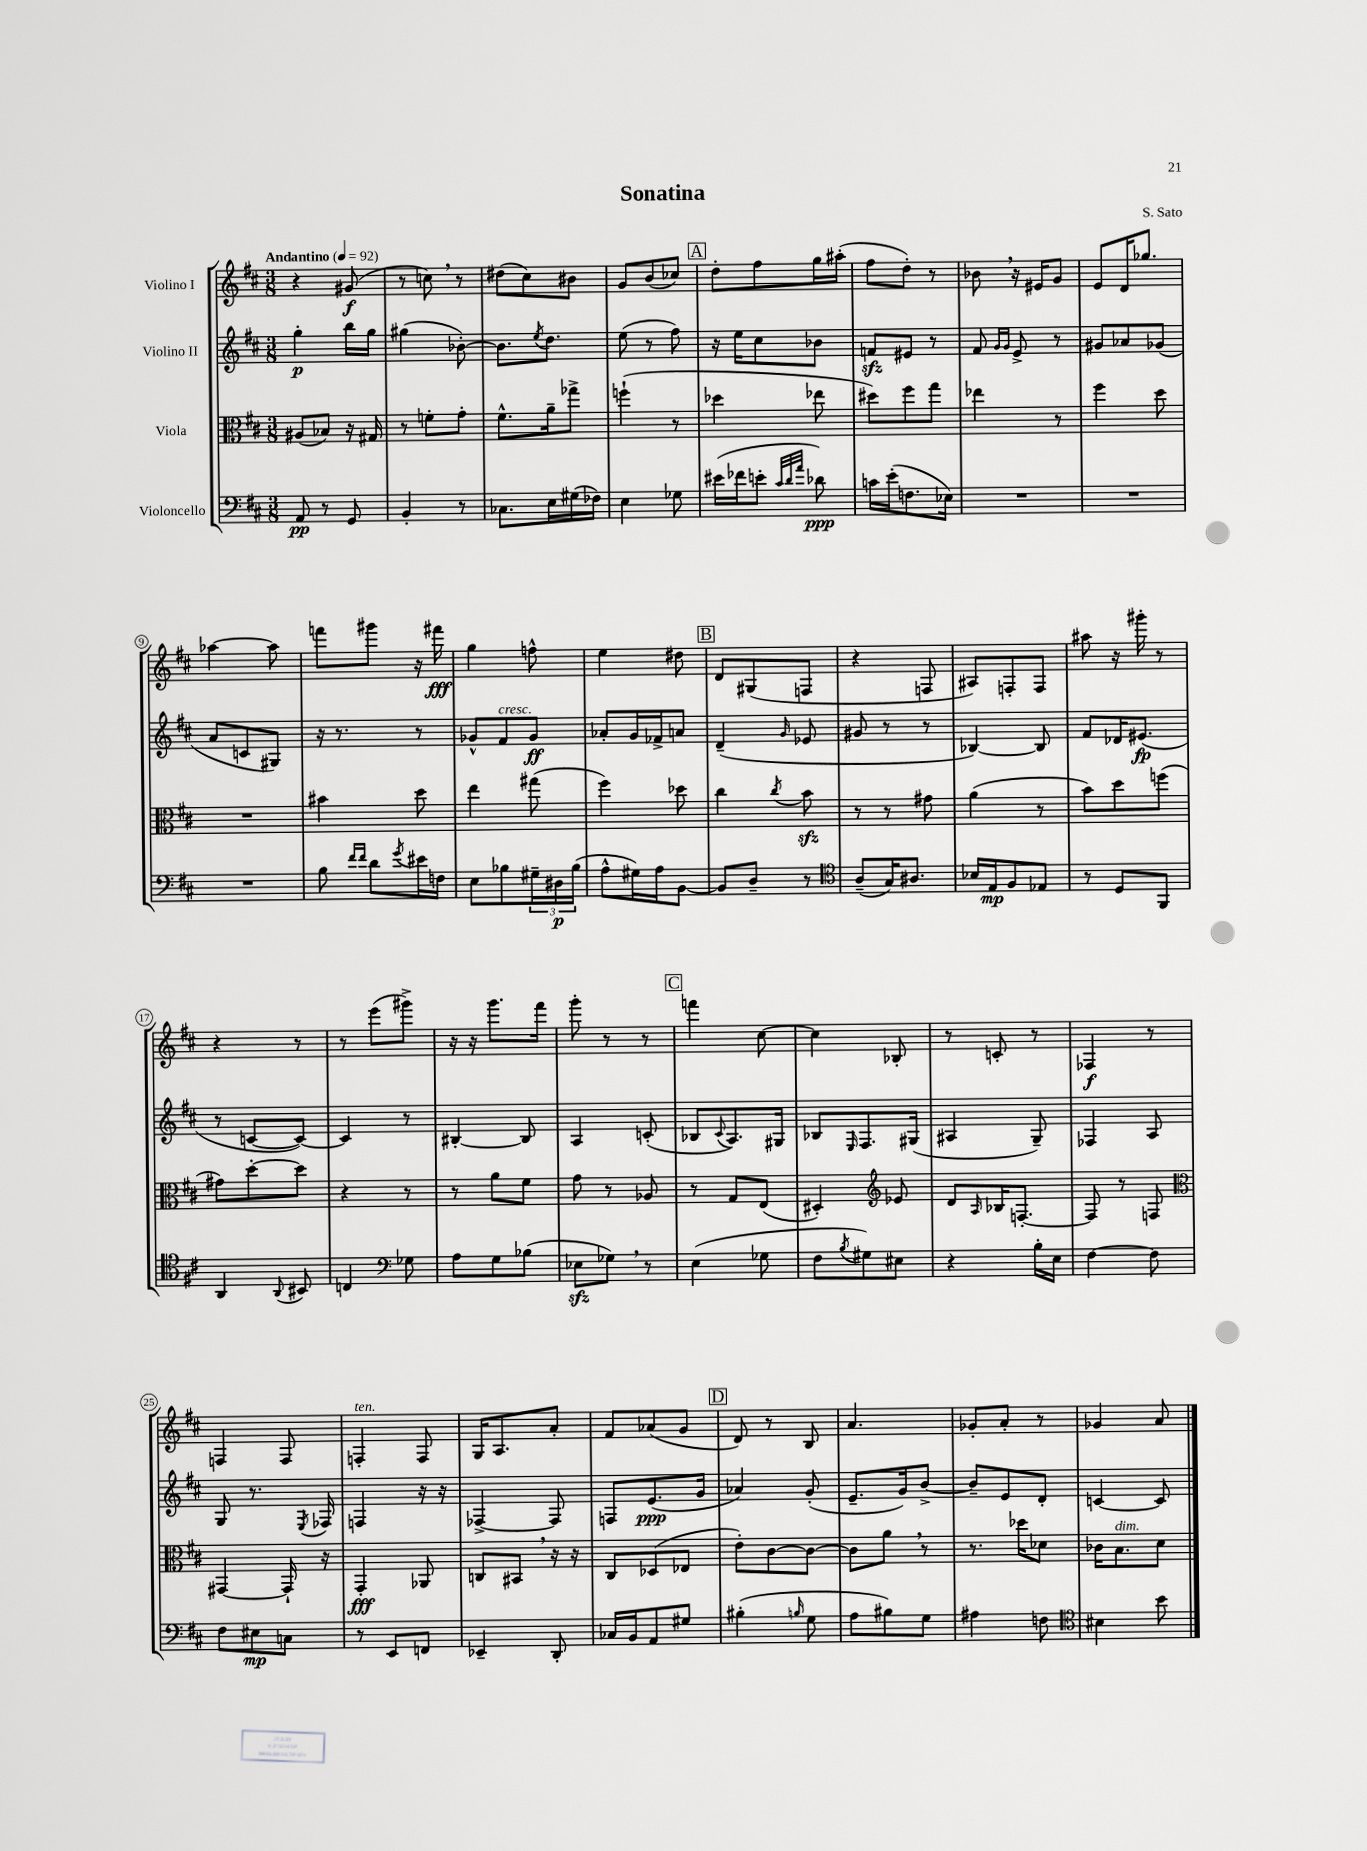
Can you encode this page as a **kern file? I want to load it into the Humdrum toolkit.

**kern	**dynam	**kern	**dynam	**kern	**dynam	**kern	**dynam
*part4	*part4	*part3	*part3	*part2	*part2	*part1	*part1
*staff4	*staff4	*staff3	*staff3	*staff2	*staff2	*staff1	*staff1
*I"Violoncello	*	*I"Viola	*	*I"Violino II	*	*I"Violino I	*
*clefF4	*	*clefC3	*	*clefG2	*	*clefG2	*
*k[f#c#]	*	*k[f#c#]	*	*k[f#c#]	*	*k[f#c#]	*
*M3/8	*	*M3/8	*	*M3/8	*	*M3/8	*
*MM92	*	*MM92	*	*MM92	*	*MM92	*
=1	=1	=1	=1	=1	=1	=1	=1
!	!	!	!	!	!	!LO:TX:a:B:t=Andantino	!
8AA/	pp	(8A#X/L	.	4gg'\	p	4r	.
8r	.	8B-X/J)	.	.	.	.	.
8GG/	.	16r	.	16bb\LL	.	(8g#X/	f
.	.	16G#X/	.	16gg\JJ	.	.	.
=2	=2	=2	=2	=2	=2	=2	=2
4BB'/	.	8r	.	(4gg#X\	.	8r	.
.	.	8fn'\L	.	.	.	8ccn,\)	.
8r	.	8g'\J	.	[8b-X'\)	.	8r	.
=3	=3	=3	=3	=3	=3	=3	=3
8.C-X\L	.	8.f#^^\L	.	8.b-\L]	.	(8dd#X\L	.
.	.	.	.	.	.	8cc#\)	.
.	.	.	.	8qee/	.	.	.
16E\L	.	16a~\k	.	8.dd\J	.	.	.
(16G#X\	.	8gg-X^\J	.	.	.	8b#X\J	.
16F-X\JJ)	.	.	.	.	.	.	.
=4	=4	=4	=4	=4	=4	=4	=4
4E\	.	(4ffn`\	.	(8ee\	.	8g/L	.
.	.	.	.	8r	.	(8b/	.
8G-X\	.	8r	.	8ff#\)	.	8cc-X/J)	.
!!LO:REH:place=s1:t=A
=5	=5	=5	=5	=5	=5	=5	=5
(16e#X\LL	.	4dd-X\	.	16r	.	8dd'\L	.
16f-X\J	.	.	.	16ee\KL	.	.	.
8en'\J	.	.	.	8cc#\	.	8ff#\	.
32qqc#/LLL	.	.	.	.	.	.	.
32qqd/	.	.	.	.	.	.	.
32qqa/JJJ	.	.	.	.	.	.	.
8d-X\)	ppp	8ee-X\	.	8b-X\J	.	16gg\L	.
.	.	.	.	.	.	(16aa#X'\JJ	.
=6	=6	=6	=6	=6	=6	=6	=6
16cn\LL	.	8dd#X\L)	.	8fnzz/L	.	8ff#\L	.
(16e'\J	.	.	.	.	.	.	.
8.Fn\	.	8ff#\	.	8e#X/J	.	8dd'\J)	.
.	.	8gg\J	.	8r	.	8r	.
16E-X\Jk)	.	.	.	.	.	.	.
=7	=7	=7	=7	=7	=7	=7	=7
4.r	.	4ee-X\	.	8f#/	.	8b-X,\	.
.	.	.	.	16qqg/LL	.	.	.
.	.	.	.	16qqg/JJ	.	.	.
.	.	.	.	8e^/	.	16r	.
.	.	.	.	.	.	16e#X/KL	.
.	.	8r	.	8r	.	8g/J	.
=8	=8	=8	=8	=8	=8	=8	=8
4.r	.	4ff#\	.	8g#X/L	.	8e/L	.
.	.	.	.	8a-X/	.	16d/K	.
.	.	.	.	.	.	8.gg-X/J	.
.	.	8dd\	.	(8g-X/J	.	.	.
!!LO:LB:g=z
=9	=9	=9	=9	=9	=9	=9	=9
4.r	.	4.r	.	8a/L	.	[4aa-X\	.
.	.	.	.	8cn/	.	.	.
.	.	.	.	8G#X/J)	.	8aa-\]	.
=10	=10	=10	=10	=10	=10	=10	=10
8B\	.	4b#X\	.	16r	.	8fffn\L	.
.	.	.	.	8.r	.	.	.
16qqf#/LL	.	.	.	.	.	.	.
16qqf#/JJ	.	.	.	.	.	.	.
8d\L	.	.	.	.	.	8ggg#X\J	.
8qg/	.	.	.	.	.	.	.
16e#X\L	.	8dd\	.	8r	.	16r	.
16Fn\JJ	.	.	.	.	.	16fff#X\	fff
=11	=11	=11	=11	=11	=11	=11	=11
8E\L	.	4ee\	.	8g-X^^/L	.	4gg\	.
!	!	!	!	!LO:TX:a:i:t=cresc.	!	!	!
8B-X\	.	.	.	8f#/	.	.	.
24G#X~\L	.	(8gg#X\	.	8g-/J	ff	8ffn^^\	.
24D#X\	p	.	.	.	.	.	.
(24B-\JJ	.	.	.	.	.	.	.
=12	=12	=12	=12	=12	=12	=12	=12
8A^^\L	.	4ff#\)	.	8a-X'/L	.	4ee\	.
16G#X\L)	.	.	.	16g/L	.	.	.
16A\J	.	.	.	16f-X^/J	.	.	.
[8BB\J	.	8dd-X\	.	8an/J	.	8dd#X\	.
!!LO:REH:place=s1:t=B
=13	=13	=13	=13	=13	=13	=13	=13
8BB/L]	.	4cc#\	.	(4d~/	.	8d/L	.
8D~/J	.	.	.	.	.	(8G#X/	.
.	.	8qcc#/	.	16qqg/	.	.	.
8r	.	8bzz\	.	8e-X/	.	8Fn/J	.
=14	=14	=14	=14	=14	=14	=14	=14
*clefC4	*	*	*	*	*	*	*
(8A~/L	.	8r	.	8g#X/	.	4r	.
16G/K)	.	8r	.	8r	.	.	.
8.A#X/J	.	.	.	.	.	.	.
.	.	8g#X\	.	8r	.	8Fn/	.
=15	=15	=15	=15	=15	=15	=15	=15
16B-X/LL	.	(4a\	.	[4B-X/)	.	8A#X/L)	.
16E/J	mp	.	.	.	.	.	.
8F#/	.	.	.	.	.	8Fn'/	.
8E-X/J	.	8r	.	8B-/]	.	8F/J	.
=16	=16	=16	=16	=16	=16	=16	=16
8r	.	8b\L)	.	8f#/L	.	8aa#X\	.
8D/L	.	8dd\	.	16d-X/K	.	16r	.
.	.	.	.	(8.e#X/J	fp	16ggg#X'\	.
8FF#/J	.	(8ffn\J	.	.	.	8r	.
!!LO:LB:g=z
=17	=17	=17	=17	=17	=17	=17	=17
4AA/	.	8g#X\L)	.	8r	.	4r	.
.	.	[8dd'\	.	[8cn/L	.	.	.
8qqAA/	.	.	.	.	.	.	.
8BB#X/	.	8dd\J]	.	8c/J_)	.	8r	.
=18	=18	=18	=18	=18	=18	=18	=18
4Cn/	.	4r	.	4c/]	.	8r	.
.	.	.	.	.	.	(8eee\L	.
*clefF4	*	*	*	*	*	*	*
8G-X\	.	8r	.	8r	.	8ggg#X^\J)	.
=19	=19	=19	=19	=19	=19	=19	=19
8A\L	.	8r	.	[4B#X'/	.	16r	.
.	.	.	.	.	.	16r	.
8G\	.	8a\L	.	.	.	8.ggg\L	.
(8B-X\J	.	8f#\J	.	8B#/]	.	.	.
.	.	.	.	.	.	16fff#\Jk	.
=20	=20	=20	=20	=20	=20	=20	=20
8E-Xzz\L	.	8g\	.	4A/	.	8ggg'\	.
8G-X,\J)	.	8r	.	.	.	8r	.
8r	.	8A-X/	.	(8cn'/	.	8r	.
!!LO:REH:place=s1:t=C
=21	=21	=21	=21	=21	=21	=21	=21
(4E\	.	8r	.	8B-X/L	.	4fffn\	.
.	.	.	.	8qqc#/	.	.	.
.	.	8G/L	.	8.A/)	.	.	.
8G-X\	.	(8E/J	.	.	.	[8cc#\	.
.	.	.	.	16G#X/Jk	.	.	.
=22	=22	=22	=22	=22	=22	=22	=22
8F#\L	.	4D#X'/)	.	8B-X/L	.	4cc#\]	.
8qB/	.	.	.	16qqE/	.	.	.
8G#X\)	.	.	.	8.F#/	.	.	.
*	*	*clefG2	*	*	*	*	*
8E#X\J	.	8e-X/	.	.	.	8B-X'/	.
.	.	.	.	(16G#X/Jk	.	.	.
=23	=23	=23	=23	=23	=23	=23	=23
4r	.	8d/L	.	4A#X/	.	8r	.
.	.	16qqA/	.	.	.	.	.
.	.	16B-X/K	.	.	.	8cn'/	.
.	.	[8.Fn'/J	.	.	.	.	.
16B'\LL	.	.	.	8G~/)	.	8r	.
16E\JJ	.	.	.	.	.	.	.
=24	=24	=24	=24	=24	=24	=24	=24
[4F#\	.	8F/]	.	4F-X/	.	4F-X/	f
.	.	8r	.	.	.	.	.
8F#\]	.	8Fn/	.	8A/	.	8r	.
!!LO:LB:g=z
=25	=25	=25	=25	=25	=25	=25	=25
*	*	*clefC3	*	*	*	*	*
8F#\L	.	[4GG#X/	.	8G/	.	4Fn/	.
8E#X\	mp	.	.	8.r	.	.	.
8Cn\J	.	16GG#`/]	.	.	.	8F/	.
.	.	.	.	8qE/	.	.	.
.	.	16r	.	16F-X/	.	.	.
=26	=26	=26	=26	=26	=26	=26	=26
!	!	!	!	!	!	!LO:TX:a:i:t=ten.	!
8r	.	4GG'/	fff	4Fn/	.	4Fn'/	.
8EE/L	.	.	.	.	.	.	.
8FFn/J	.	8AA-X/	.	16r	.	8F/	.
.	.	.	.	16r	.	.	.
=27	=27	=27	=27	=27	=27	=27	=27
4EE-X~/	.	8Cn/L	.	[4F-X^/	.	16G/KL	.
.	.	.	.	.	.	8.A/	.
.	.	8BB#X,/J	.	.	.	.	.
8DD'/	.	16r	.	8F-/]	.	8a'/J	.
.	.	16r	.	.	.	.	.
=28	=28	=28	=28	=28	=28	=28	=28
16C-X/LL	.	8C#/L	.	8Fn/L	.	8f#/L	.
16BB/J	.	.	.	.	.	.	.
8AA/	.	(8D-X/	.	(8.e/	ppp	(8a-X/	.
8G#X/J	.	8E-X/J	.	.	.	8g/J	.
.	.	.	.	16g/Jk	.	.	.
!!LO:REH:place=s1:t=D
=29	=29	=29	=29	=29	=29	=29	=29
(4B#X'\	.	8e'\L)	.	4a-X/)	.	8d/)	.
.	.	[8c#\	.	.	.	8r	.
16qqBn/	.	.	.	.	.	.	.
8G\	.	8c#\J_	.	(8g'/	.	8B/	.
=30	=30	=30	=30	=30	=30	=30	=30
8A\L	.	8c#\L]	.	8.e~/L	.	4.a/	.
8B#X\)	.	8a,\J	.	.	.	.	.
.	.	.	.	16g/k)	.	.	.
8G\J	.	8r	.	[8b^/J	.	.	.
=31	=31	=31	=31	=31	=31	=31	=31
4A#X\	.	8.r	.	8b~/L]	.	8g-X'/L	.
.	.	.	.	8e/	.	8a'/J	.
.	.	16dd-X\KL	.	.	.	.	.
8Fn\	.	8d-X\J	.	8d'/J	.	8r	.
=32	=32	=32	=32	=32	=32	=32	=32
*clefC4	*	*	*	*	*	*	*
4B#X\	.	16c-X\KL	.	[4cn/	.	4g-X/	.
!	!	!LO:TX:a:i:t=dim.	!	!	!	!	!
.	.	8.B\	.	.	.	.	.
8b\	.	8d\J	.	8c/]	.	8a/	.
==	==	==	==	==	==	==	==
*-	*-	*-	*-	*-	*-	*-	*-
